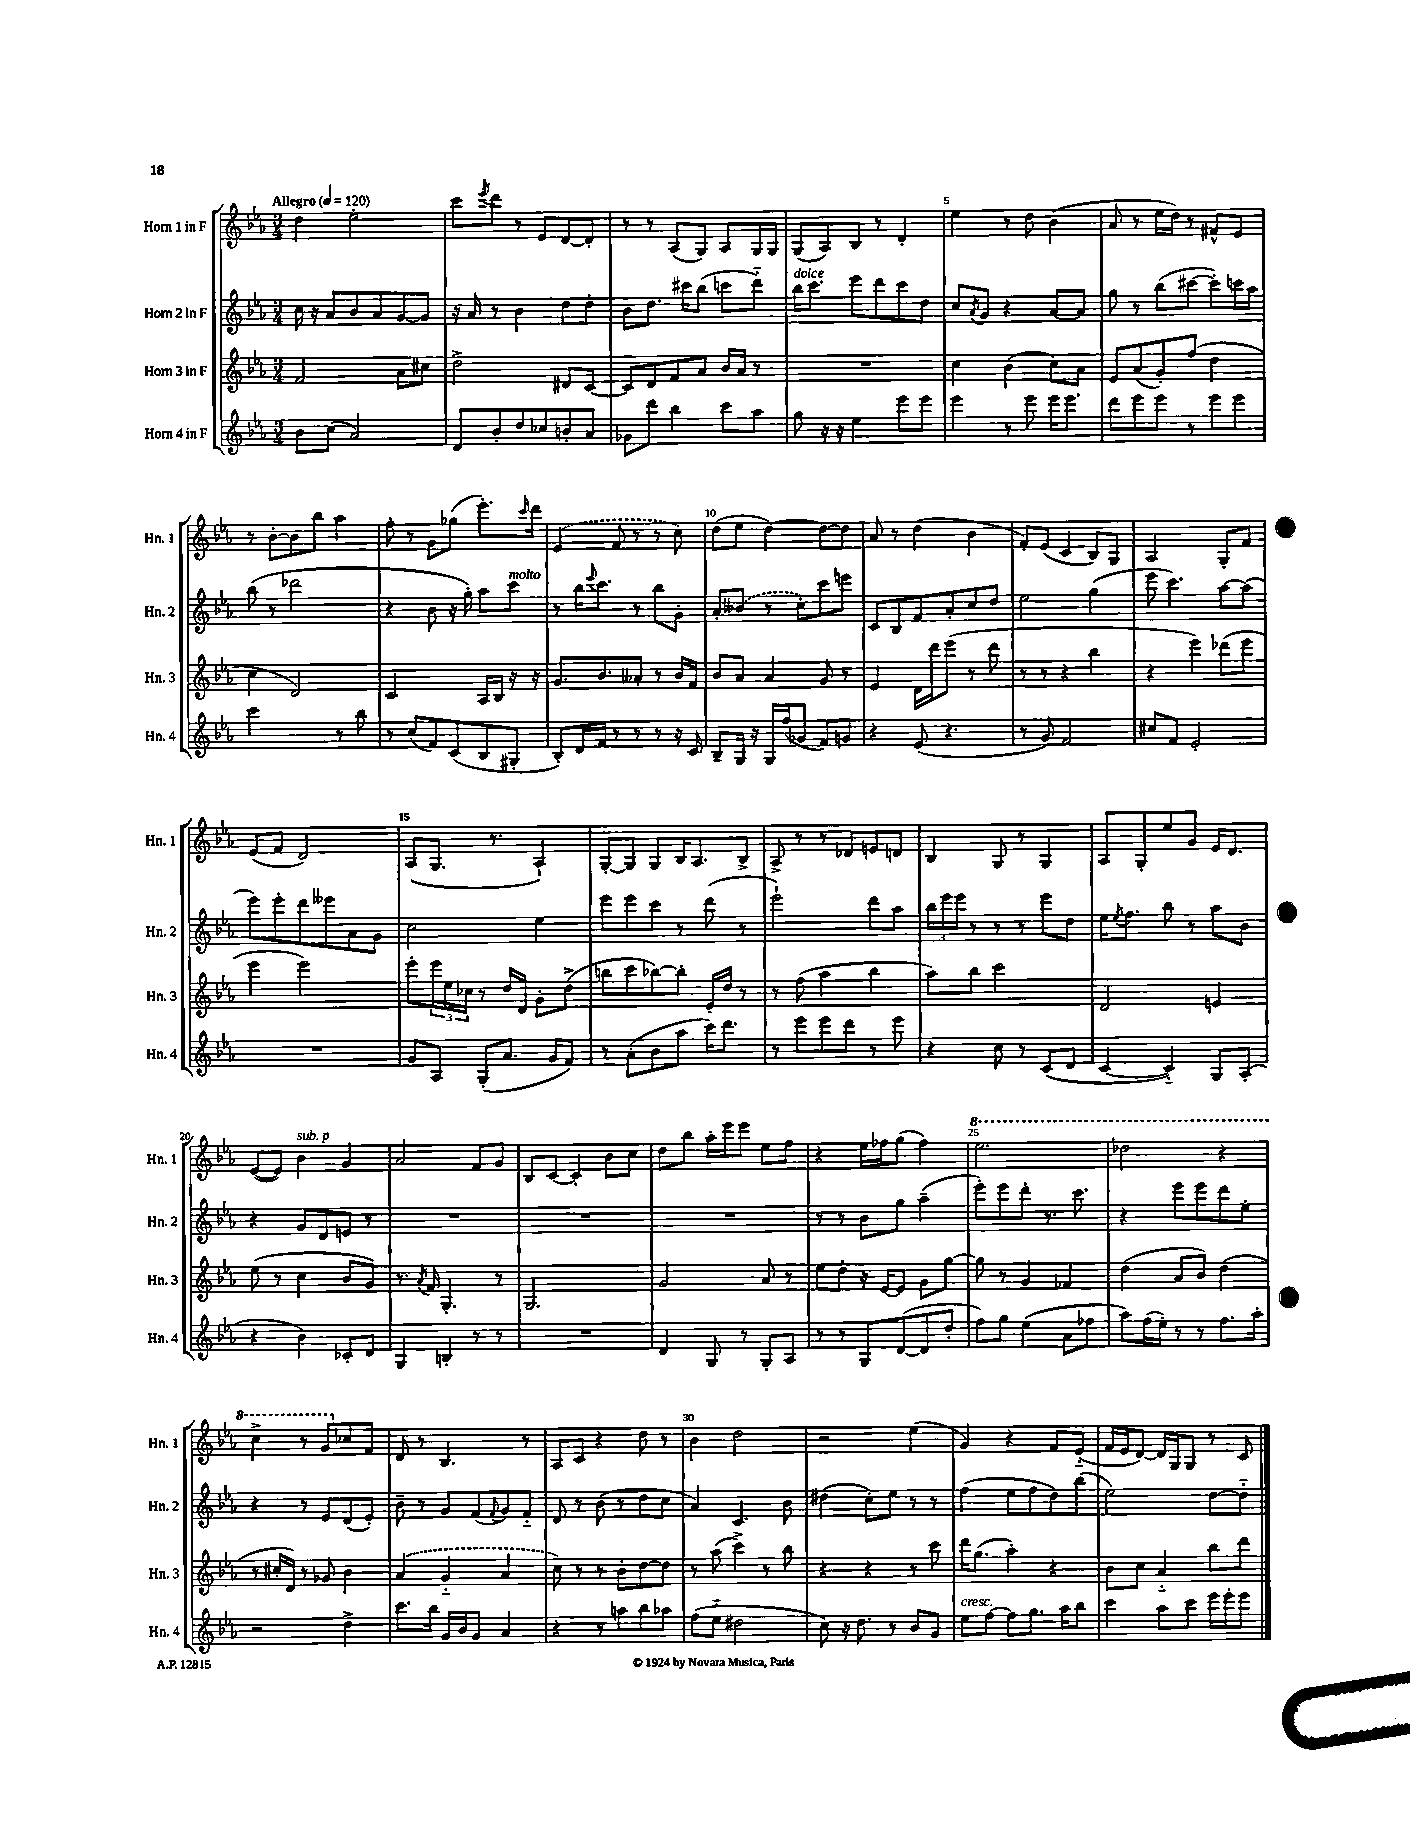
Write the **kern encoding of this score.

**kern	**kern	**kern	**kern
*staff4	*staff3	*staff2	*staff1
*clefG2	*clefG2	*clefG2	*clefG2
*k[b-e-a-]	*k[b-e-a-]	*k[b-e-a-]	*k[b-e-a-]
*M3/4	*M3/4	*M3/4	*M3/4
*MM120	*MM120	*MM120	*MM120
8b-	2f	16cc	4dd
.	.	16r	.
(8cc	.	8a-	.
2a-)	.	8b-	2ee-'
.	.	8a-	.
.	8a-	[8g	.
.	8cc#	8g]	.
=	=	=	=
8d	2dd^	16r	8ccc
.	.	16a-	.
.	.	.	8qeee-
8b-'	.	8r	8ddd
8dd	.	4b-	8r
8cc-	.	.	8e-
8b'	8d#	8dd	[8d
8a-	[8c	8dd'	8d']
=	=	=	=
8g-	8c]	8b-	8r
8ddd	8d	8.dd	8r
4bb-	8f	.	(8A-
.	.	16ccc#	.
.	8a-	(8bb-	8G)
8ccc	16b-	8ccc	8A-
.	16a-	.	.
8aa-	8r	8ddd'~)	16G
.	.	.	16G
=	=	=	=
8gg	2.r	16bb-	(8G
.	.	8.ccc	.
16r	.	.	8A-)
16r	.	.	.
4ee-	.	8eee-	8B-
.	.	8ddd	8r
8eee-	.	8ccc	4d'
8eee-	.	8dd	.
=	=	=	=
4eee-	4cc	8cc	4ee-
.	.	8qa-	.
.	.	8g	.
8r	(4b-	4r	8r
8eee-	.	.	8dd
16eee-	8cc)	[8a-	(4b-
8.eee-	.	.	.
.	8a-	8a-]	.
=	=	=	=
8ddd	8e-	8gg	8a-
8eee-	(8a-	8r	8r
8eee-	8g')	(8bb-	16ee-
.	.	.	16dd)
8r	(8ff	[8ccc#	8r
8eee-	4dd	8ccc#'])	8f#^^
8eee-	.	16ccc	8e-
.	.	16aa-	.
=	=	=	=
2ccc	4cc	(8bb-	8r
.	.	8r	[8b-'
.	2d)	2ddd-	8b-]
.	.	.	8bb-
8r	.	.	4aa-
8bb-	.	.	.
=	=	=	=
8r	2c	4r	8ff'
(8cc	.	.	8r
8f)	.	8b-	8g
(8c	.	16r	(8gg-
.	.	16gg')	.
8B-	16A-	8aa-	8.eee-')
.	16B-	.	.
8G#'	16r	8ccc	.
.	.	.	16qqccc
.	16r	.	16ddd
=	=	=	=
8B-')	8.g	8r	(4e-
16d	.	16bb-	.
.	.	8qqeee-	.
16f	8.b-	8.ccc	.
8r	.	.	8f
8r	8a--'	8r	8r
8r	8r	8bb-	8r
16r	16b-	8g'	8cc)
16c	16f	.	.
=	=	=	=
8B-~	8b-	8a-'	(8dd
16G	8a-	(8b--	8ee-
16r	.	.	.
16G	4a-	8r	[4dd)
(16ff	.	.	.
8g-	.	8cc')	.
8f)	8g	8ccc	8dd_
8g	8r	8eee	8dd]
=	=	=	=
4r	4e-	8c	8a-
.	.	8B-	8r
(8e-	16d	8f	(4dd
.	16ddd	.	.
4.r	(8eee-	8a-'	.
.	8r	8cc	4b-
.	8ddd	8dd	.
=	=	=	=
8r	8r	2ee-	8f')
8g)	8r	.	(8e-
2f	4r	.	4c
.	4bb-	(4gg	8B-)
.	.	.	8G
=	=	=	=
8cc#	4r	8eee-	2A-
8f	.	4.ccc)	.
2e-'	4eee-)	.	.
.	(8ddd-	[8aa-	8G'
.	8eee-	(8aa-]	8f
=	=	=	=
2.r	4eee-	8eee-)	(8e-
.	.	8eee-'	8f
.	2eee-)	8ddd	2d)
.	.	8eee--	.
.	.	8a-	.
.	.	8g	.
=	=	=	=
8g	8eee-'	2cc	(8A-
8A-	24eee-	.	8.G
.	24ee-	.	.
.	24cc-	.	.
(8G'	8r	.	.
.	.	.	8.r
8.a-	16dd	.	.
.	16d	.	.
.	8g'	4ee-	4A-`)
16g	.	.	.
8f)	(8dd^	.	.
=	=	=	=
8r	8bb	8eee-	[8G'
(8a-'	8ccc	8eee-	8G]
8b-	[8bb-)	8ccc	8G
8aa-	8bb-']	8r	16B-
.	.	.	8.A-
16ccc)	16e-'	(8ddd	.
8.ddd	16dd	.	.
.	8r	8r	8B-^
=	=	=	=
8r	8r	2eee-`)	8A-^
8eee-	(8ff	.	8r
8eee-	4aa-	.	8r
8ddd	.	.	8d-
8r	4bb-	8ddd	8e
8eee-	.	8aa-	8d
=	=	=	=
4r	8aa-)	24bb-	4B-
.	.	24eee-	.
.	.	24eee-	.
.	8bb-	8r	.
8cc	2ccc	8r	8G
8r	.	8r	8r
(8c	.	8eee-	4G
8d	.	8dd	.
=	=	=	=
[4c	2d	16ee-	8A-
.	.	8qee-	.
.	.	8.ff	.
.	.	.	8G'
4c'~])	.	8bb-	8ee-
.	.	8r	8g
8G	4e	8aa-	16e-
.	.	.	8.d
(8A-'	.	8b-	.
=	=	=	=
4r	(8ee-	4r	([8e-
.	8r	.	8e-])
4b-)	4cc	8g	4b-
.	.	8d	.
8c-'	8b-	8e	4g
8d	8g)	8r	.
=	=	=	=
4G	8.r	2.r	2a-
.	8qa-	.	.
.	16f	.	.
4B'	4.G'	.	.
8r	.	.	8f
8r	8r	.	8g
=	=	=	=
2.r	2.G	2.r	8B-
.	.	.	[8c
.	.	.	4c']
.	.	.	8b-
.	.	.	8cc
=	=	=	=
4d	2g	2.r	8dd
.	.	.	8bb-
8G	.	.	16aa-'
.	.	.	16eee-
8r	.	.	8eee-
8G'	8a-	.	8ee-
8A-	8r	.	8ff
=	=	=	=
8r	8ee-	8r	4r
8r	8dd'	8r	.
8G	16r	8b-	16ee-
.	[16e-	.	16ff-
([8d	8e-]	8gg	(8gg
8d]	8g	(4aa-~	4ff-)
8dd'	[8gg	.	.
=	=	=	=
8ff)	8gg]	8eee-')	2.eee-
8gg	8r	8eee-	.
(4ee-	4g	8ddd'	.
.	.	8.r	.
8a-	4f-	.	.
.	.	8.ccc	.
8ff-	.	.	.
=	=	=	=
8aa-)	(4dd	4r	2ddd-
(16ff	.	.	.
16ee-')	.	.	.
8r	8a-	8eee-	.
8r	8b-)	8eee-	.
8.ff	(4dd	8ddd	4r
.	.	8ee-'	.
16aa-'	.	.	.
=	=	=	=
2r	8r	4r	4ccc^
.	16cc#'	.	.
.	16d)	.	.
.	8r	8r	8r
.	8g-	8e-	8gg
4dd^	4b-	(8d	8cc-
.	.	8e-')	8f
=	=	=	=
8.ccc	(4a-	8b-~	8d
.	.	8r	8r
16bb-	.	.	.
16g	4g'~	8g	4.B-
16b-	.	.	.
8g	.	(8f	.
.	.	8qqf	.
4a-	4a-	8g)	.
.	.	8f'~	8r
=	=	=	=
4r	8cc)	8d	8A-
.	8r	8r	8c
8r	8r	(8b-	4r
8aa	8b-'	8r	.
8bb-	[8dd	8dd	8dd
8aa-	8dd]	8cc	8r
=	=	=	=
(8ff	8r	4a-)	4b-
8ee-'~	(8aa-	.	.
2dd#	4ccc^)	4.c	2dd
.	8r	.	.
.	8bb-	8b-	.
=	=	=	=
8cc)	4r	(4dd#	2r
16r	.	.	.
8.dd	.	.	.
.	4r	8cc')	.
8r	.	8ee-	.
8b-	8r	8r	(4ee-
8g	8ccc	8r	.
=	=	=	=
8ee-	16ddd	(4ff	4g)
.	(8.gg	.	.
[8ff	.	.	.
8ff]	4aa-')	8ee-	4r
8.gg	.	8ff	.
.	4r	8dd)	8f
16aa-	.	.	.
8bb-	.	(8bb-	(8e-'~
=	=	=	=
4ccc	8b-	2ee-)	16f
.	.	.	16e-
.	8cc	.	[8d)
8aa-	4a-'~	.	16d]
.	.	.	16G
8ccc	.	.	8G
16eee-	8bb-	[8dd	8r
16eee-'	.	.	.
8eee-	8ddd	8dd'~]	8c
==	==	==	==
*-	*-	*-	*-
